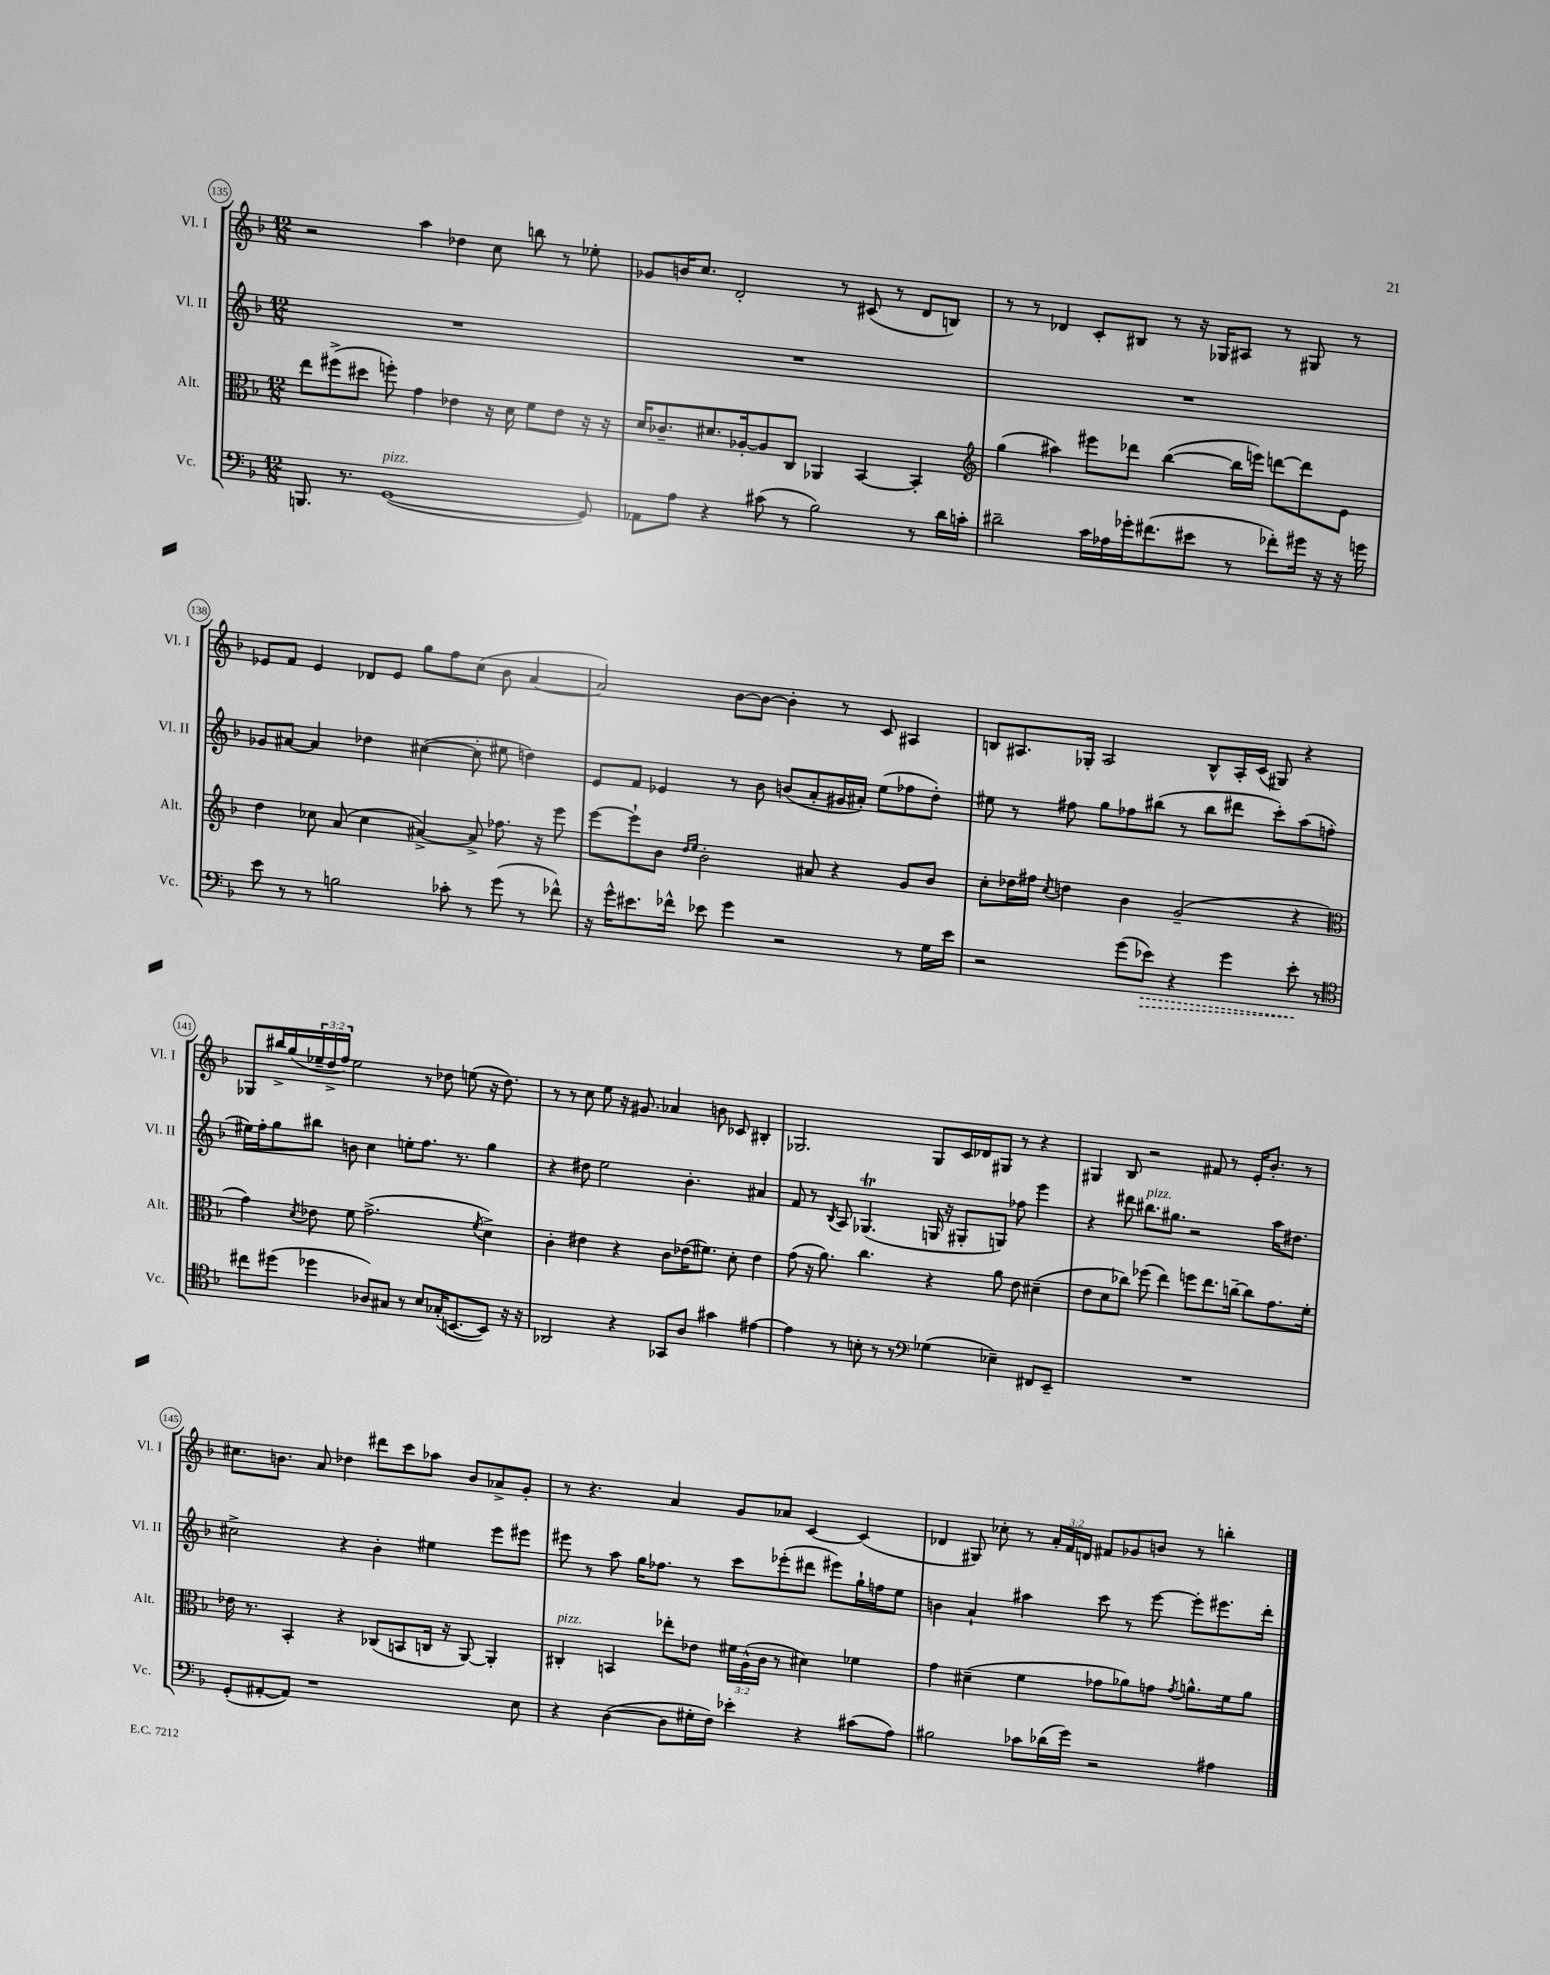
<<
\new StaffGroup <<
\new Staff = "s0" \with { instrumentName = "Vl. I" shortInstrumentName = "Vl. I" } {
    \clef treble \key f \major \numericTimeSignature \time 12/8 \override Staff.TupletNumber.text = #tuplet-number::calc-fraction-text
    r2 a''4 des''4 c''8 b''8 r8 ees''8-. |
    ges'8 b'16 c''8. d'2-. r8 cis'8( r8 d'8 b8) |
    r8 r8 des'4 c'8-. bis8 r8 r16 ges16 ais8 r8 gis8 r8 |
    ees'8 f'8 ees'4 des'8 ees'8 g''8 f''8 c''8( bes'8 a'4~ |
    a'2) bes'8~ bes'8~ bes'4-. r8 c'8 ais4 |
    b8 ais8. ges16-. ais2 b8-^ ais16-. c'16( gis8) r4 |
    ges8 bis''16-> g''16( \tuplet 3/2 { ees''16-- d''16-> f''16) } ees''2 r8 des''8 e''8( r16 des''8.) |
    r8 r8 c''8 e''8 r16 gis'8. aes'4 b'8 ces'8 bis4-. |
    ges2. ges8 c'16 des'16 gis8 r8 r4 |
    gis4 bes8 r2 fis'8 r8 e'16-. bes'8.-. r8 |
    cis''8. b'8. a'8 des''4 dis'''8 c'''8 aes''8 b'8 aes'8-> g'8-. |
    r8 r4. a'4 g'8 aes'8 c'4~ c'4( |
    des'4 gis8) ces''8-. r8 \tuplet 3/2 { a'16-. f'16 d'16 } fis'8 ges'8 b'8 r8 b''4-. \bar "|." |
}
\new Staff = "s1" \with { instrumentName = "Vl. II" shortInstrumentName = "Vl. II" } {
    \clef treble \key f \major \numericTimeSignature \time 12/8
    R1. |
    R1. |
    R1. |
    ges'8 ais'8~ ais'4 des''4 cis''4~( cis''8-. eis''8 d''4) |
    e'8 f'8 ees'4 r8 bes'8 b'8( a'8-. gis'16 ais'16-.) e''8( fes''8 d''8-.) |
    eis''8 r8 fis''8 g''8 fes''8 bis''8( r8 bis''8 dis'''8 c'''8-.) a''8( f''8-. |
    eis''16) f''16-. g''8 bis''8 b'8 c''4 e''8-. f''8. r8. g''4 |
    r4 dis''8 e''2 bes'4.-. ais'4 |
    f'8 r8 \acciaccatura { bes8 } a8 ges4.\trill( g16 r16 gis8-. g8) fes''8 e'''4 |
    r4 dis'''8 bis''8.^\markup { \italic "pizz." } gis''8. r2 a''16 dis''8. |
    cis''2-> r4 bes'4-. eis''4 e'''8 eis'''8 |
    eis'''8 r8 a''8 g''16 fes''8. r8 c'''8 ees'''8-.( dis'''8 eis'''8) g''16-! f''16 e''8 |
    b'4 a'4-! ais''4 c'''8 r8 e'''8~ e'''8-. eis'''8. d'''16-. \bar "|." |
}
\new Staff = "s2" \with { instrumentName = "Alt." shortInstrumentName = "Alt." } {
    \clef alto \key f \major \numericTimeSignature \time 12/8 \override Staff.TupletNumber.text = #tuplet-number::calc-fraction-text
    e''8 fis''8->( dis''8 f''8-.) g'4 ees'4 r16 d'16 f'8 ees'8 r16 r16 |
    d'16 ces'8.-- dis'8. aes16~-. aes8 c8 aes,4 bes,4~ bes,4-. |
    \clef treble g''4( ais''4) eis'''8 des'''8 bes''4~( bes''16 e'''16) d'''8~ d'''8 e'8 |
    d''4 ces''8 a'8( ces''4 ais'4~->) ais'8-> fes''8. r16 e'''8 |
    e'''8~ e'''8-! bes'8 \grace { d''16 e''16 } bes'2-. ais'8 r4 g'8 bes'8 |
    c''8-. des''16 fis''16 \acciaccatura { c''8 } d''4 bes'4 g'2--( r4 |
    \clef alto g'4) \acciaccatura { d'8 } ees'8 f'8 g'2.->( \acciaccatura { f'8 } d'4->) |
    c'4-. eis'4 r4 c'8 ees'16( fis'8.) d'8-. ees'4 |
    g'8( r16 a'8.) c''4. r4 a'8 e'8 dis'4--( |
    e'8 d'8 ces''8) fes''8( e''4) f''8 e''8. c''16~-- c''8 g'8. f'16-. |
    ees'16 r8. bes,4-. r4 ces8( b,8 c16 r16 a,8~) a,4-. |
    cis4-.^\markup { \italic "pizz." } b,4 ees''8-. ees'8 \tuplet 3/2 { fis'16 a16-^( c'16 } r8 dis'4) fes'4 |
    g'4 dis'4--( f'4 ges'8 aes'8) g'8 \acciaccatura { g'8 } a'8.-^ f'16 a'8 \bar "|." |
}
\new Staff = "s3" \with { instrumentName = "Vc." shortInstrumentName = "Vc." } {
    \clef bass \key f \major \numericTimeSignature \time 12/8
    b,,8. r8. g,1~^\markup { \italic "pizz." }( g,8) |
    aes,8 a8 r4 cis'8( r8 bes2) r8 d'16 c'16-. |
    dis'2-- c'16 aes16 ges'16-. fis'8.( eis'8 r8 fes'8-.) gis'16 r16 r16 g'16 |
    e'8 r8 r8 b2 ces'8-. r8 g'8( r8 fes'8-^) |
    r16 g'16-^ eis'8. fes'16-^ ees'8 g'4 r2 r8 g16 ees'16 |
    r2 g'8( \once \override Hairpin.style = #'dashed-line ees'8\>) r4 g'4 ees'8-.\! r8 |
    \clef tenor cis''8 dis''8( des''4 aes8) gis8 r8 bes8 ges16-.( b,8.~ b,8) r16 r16 |
    aes,2 r4 ges,8 a8 gis'4 eis'4~ |
    eis'4 r8 b8-. r8 r8 \clef bass ges4( ees4--) fis,8 e,8-- |
    R1. |
    g,8-.( ais,8~-. ais,8) r1 e8 |
    r4 d4~( d8 gis16-. f16) ees'4-. r4 cis'8( a8) |
    bis2 ces'8 des'16( g'16) r2 ais4 \bar "|." |
}
>>
>>
\layout { \context { \Score currentBarNumber = #135 \override BarNumber.stencil = #(make-stencil-circler 0.1 0.3 ly:text-interface::print) } }
